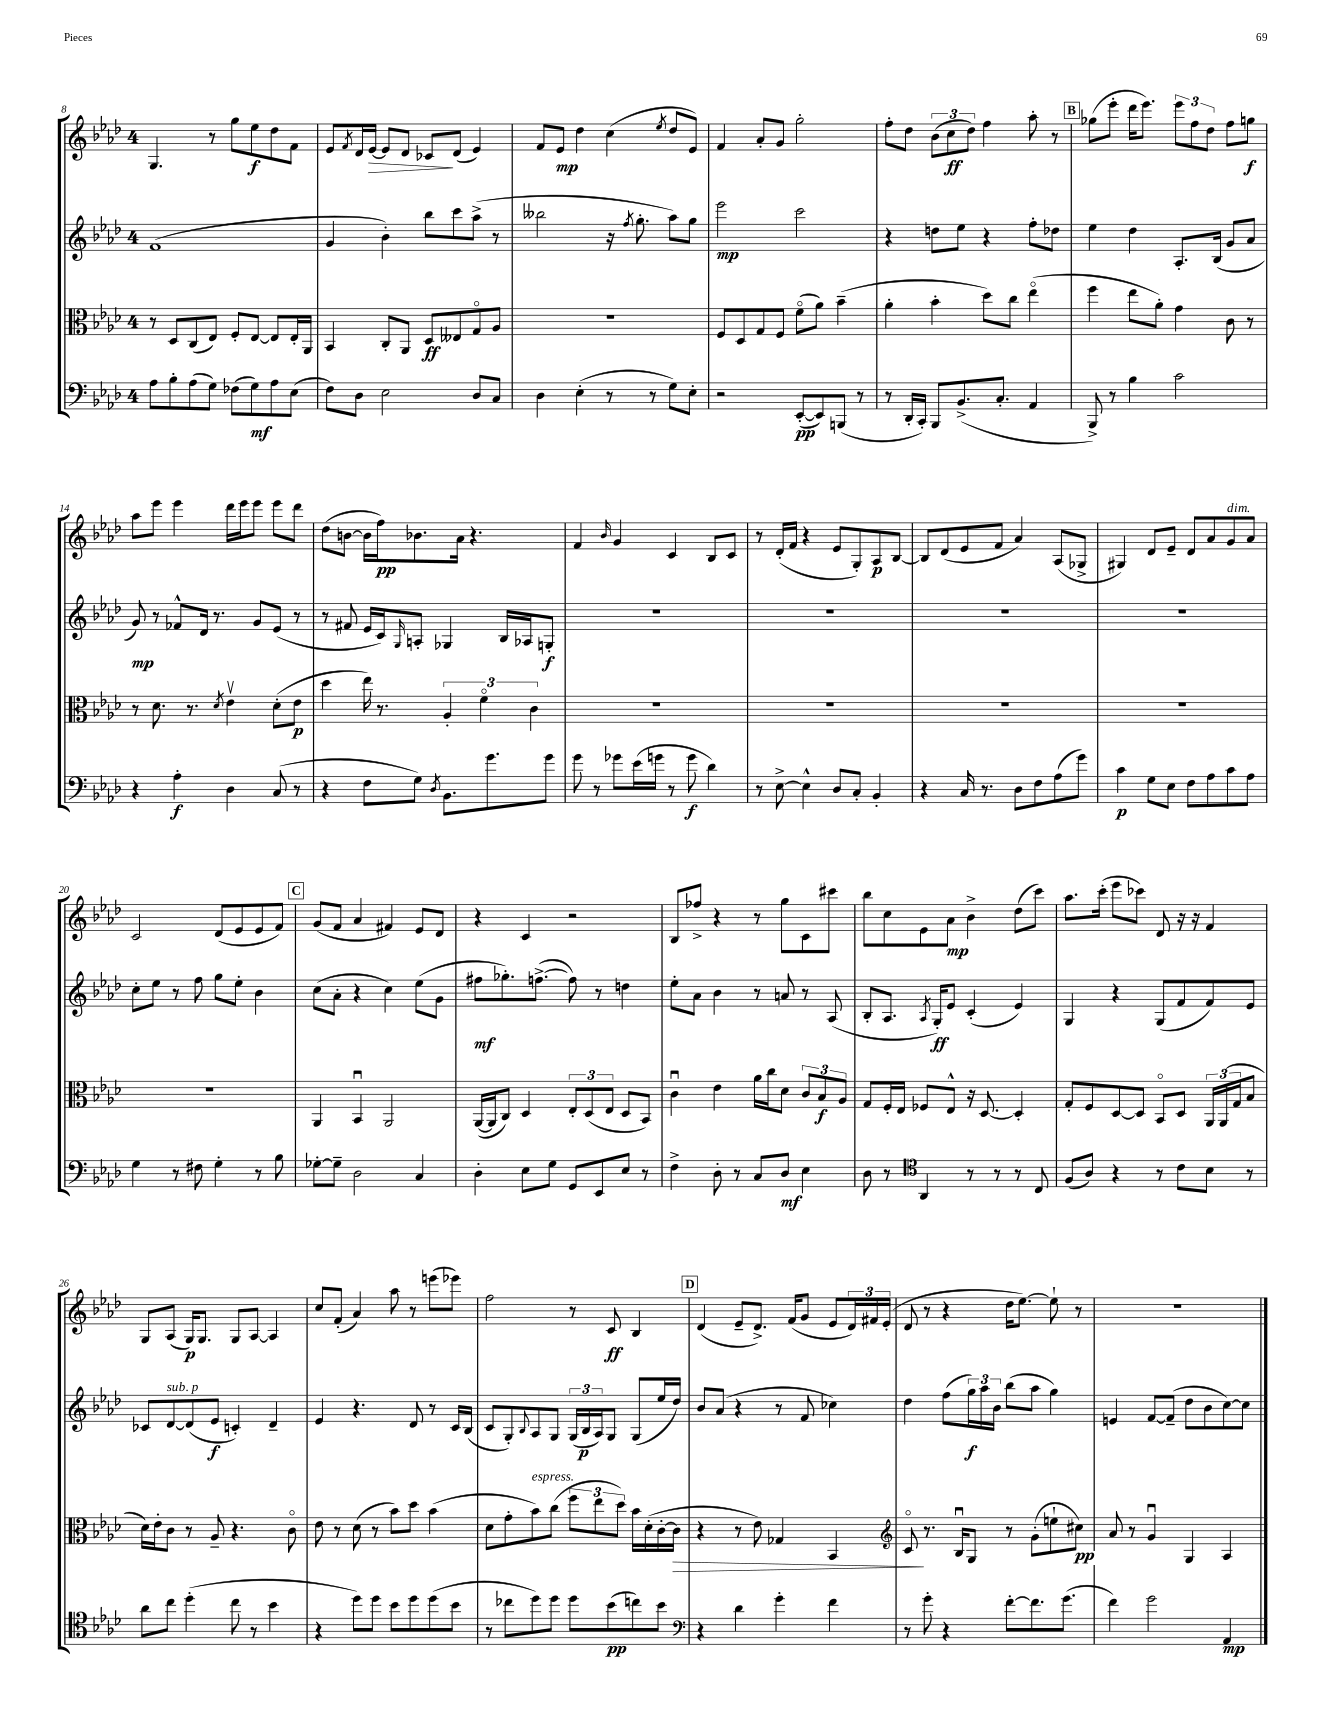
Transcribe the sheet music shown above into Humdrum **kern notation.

**kern	**kern	**kern	**kern
*staff4	*staff3	*staff2	*staff1
*clefF4	*clefC3	*clefG2	*clefG2
*k[b-e-a-d-]	*k[b-e-a-d-]	*k[b-e-a-d-]	*k[b-e-a-d-]
*M4/4	*M4/4	*M4/4	*M4/4
8A-\L	8r	(1f	4.G/
8B-'\	8D-/L	.	.
(8A-\	(8C/	.	.
8G\J)	8E-/J)	.	8r
(8F-\L	8F'/L	.	8gg\L
8G\)	[8E-/J	.	8ee-\
8A-\	8E-/]L	.	8dd-\
(8E-\J	16E-'/L	.	8f\J
.	16AA-/JJ	.	.
=	=	=	=
8F\L)	4BB-/	4g/	8e-/L
.	.	.	8qf/
8D-\J	.	.	16d-/L
.	.	.	[16e-/JJ
2E-\	8C'/L	4b-'\)	8e-/]L
.	8AA-/J	.	8d-/J
.	8D-/L	8bb-\L	8c-/L
.	8E--/	8ccc\	(8d-/J
8D-/L	8Go/	(8aa-^\J	4e-/)
8C/J	8A-/J	8r	.
=	=	=	=
4D-\	1r	2bb--\	8f/L
.	.	.	8e-/J
(4E-'\	.	.	4dd-\
8r	.	16r	(4cc\
.	.	8qff/	.
.	.	8.gg'\	.
8r	.	.	.
.	.	.	8qee-/
8G\L)	.	8aa-\L)	8dd-/L
8E-'\J	.	8gg\J	8e-/J)
=	=	=	=
2r	8F/L	2eee-\	4f/
.	8D-/	.	.
.	8G/	.	8a-'/L
.	8F/J	.	8g/J
([8EE-'/L	(8fo\L	2ccc\	2gg'\
8EE-/])	8a-\J)	.	.
(8BBB/J	(4b-~\	.	.
8r	.	.	.
=	=	=	=
8r	4a-'\	4r	8ff'\L
16DD-'/LL	.	.	8dd-\J
16CC'/JJ)	.	.	.
8BBB-/L	4b-'\	8dd\L	(12b-\L
.	.	.	12cc\
(8.BB-^/	.	8ee-\J	.
.	.	.	12dd-\J)
.	8dd-\L)	4r	4ff\
8.C'/J	.	.	.
.	8cc\J	.	.
4AA-/	(4ee-o\	8ff'\L	8aa-'\
.	.	8dd-\J	8r
=	=	=	=
8BBB-^/)	4ff\	4ee-\	(8gg-\L
8r	.	.	8eee-'\J
4B-\	8ee-\L	4dd-\	16ddd-\LK
.	.	.	8.eee-\J)
.	8a-'\J)	.	.
2c\	4g\	8.A-'/L	12eee-\L
.	.	.	12ff\
.	.	.	12dd-\J
.	.	(16B-/Jk	.
.	8c\	8g/L	8ff\L
.	8r	8a-/J	8gg\J
=	=	=	=
4r	8r	8g/)	8aa-\L
.	8.d-\	8r	8eee-\J
4A-'\	.	8f-^^/L	4eee-\
.	8.r	.	.
.	.	16d-/Jk	.
.	.	8.r	.
.	8qd-/	.	.
4D-\	4e-v\	.	16ddd-\LL
.	.	.	16eee-\J
.	.	8g/L	8eee-\J
(8C/	(8d-'\L	(8e-/J	8eee-\L
8r	8e-\J	8r	8ddd-\J
=	=	=	=
4r	4dd-\	8r	(8dd-\L
.	.	8f#/	[8b\J
8F\L	16ee-\)	16e-/LL	16b\]LL
.	8.r	16c/J)	16ff\J)
.	.	16qqG/	.
8G\J)	.	8A'/J	8.b-\
8qD-/	.	.	.
8.BB-\L	6A-'/	4G-/	.
.	.	.	16a-\Jk
.	.	.	4.r
.	6fo\	.	.
8.g\	.	.	.
.	.	16B-/LL	.
.	.	16A-/J	.
.	6c\	.	.
8g\J	.	8G'/J	.
=	=	=	=
8g\	1r	1r	4f/
8r	.	.	.
.	.	.	16qqb-/
8g-\L	.	.	4g/
(16e-\L	.	.	.
16g\JJ	.	.	.
8r	.	.	4c/
8g\	.	.	.
4d-\)	.	.	8B-/L
.	.	.	8c/J
=	=	=	=
8r	1r	1r	8r
[8E-^\	.	.	(16d-'/LL
.	.	.	16f/JJ
4E-^^\]	.	.	4r
8D-/L	.	.	8e-/L
8C'/J	.	.	8G'/)
4BB-'/	.	.	8A-/
.	.	.	[8B-/J
=	=	=	=
4r	1r	1r	8B-/]L
.	.	.	(8d-/
16C/	.	.	8e-/
8.r	.	.	.
.	.	.	8f/J
8D-\L	.	.	4a-/)
8F\	.	.	.
(8A-\	.	.	(8A-/L
8g\J)	.	.	8G-^/J
=	=	=	=
4c\	1r	1r	4G#/)
8G\L	.	.	8d-/L
8E-\J	.	.	8e-~/J
8F\L	.	.	8d-/L
8A-\	.	.	8a-/
8c\	.	.	8g/
8A-\J	.	.	8a-/J
=	=	=	=
4G\	1r	8cc'\L	2c/
.	.	8ee-\J	.
8r	.	8r	.
8F#\	.	8ff\	.
4G'\	.	8gg\L	(8d-/L
.	.	8ee-'\J	8e-/
8r	.	4b-\	8e-/
8B-\	.	.	8f/J)
=	=	=	=
[8G-'\L	4AA-/	(8cc\L	(8g/L
8G-~\]J	.	8a-'\J	8f/J
2D-\	4BB-u/	4r	4a-/
.	2AA-/	4cc\)	4f#/)
4C/	.	(8ee-\L	8e-/L
.	.	8g\J	8d-/J
=	=	=	=
4D-'\	([16AA-/LL	8ff#\L	4r
.	16AA-/]J	.	.
.	8C/J)	8.gg-'\)	.
8E-\L	4D-/	.	4c/
.	.	([8.ff^\J	.
8G\J	.	.	.
8GG/L	12E-'/L	8ff\])	2r
.	(12D-/	.	.
8EE-/	.	8r	.
.	12E-/J	.	.
8E-/J	8D-/L	4dd\	.
8r	8BB-/J)	.	.
=	=	=	=
4F^\	4cu\	8ee-'\L	8B-/L
.	.	8a-\J	8ff-^/J
8D-'\	4e-\	4b-\	4r
8r	.	.	.
8C/L	16a-\LL	8r	8r
.	16cc\J	.	.
8D-/J	8d-\J	8a/	8gg\L
4E-\	12c/L	8r	8c\
.	12B-/	.	.
.	.	(8A-/	8ccc#\J
.	12A-/J	.	.
=	=	=	=
8D-\	8G/L	8B-'/L	8bb-\L
8r	16F'/L	8.A-/J	8cc\
.	16E-/JJ	.	.
*clefC4	*	*	*
4AA-/	8F-/L	.	8e-\
.	.	8qA-/	.
.	.	16G'/LK)	.
.	8E-^^/J	8e-/J	8a-\J
8r	16r	(4c'/	4b-^\
.	[8.D-/	.	.
8r	.	.	.
8r	4D-'/]	4e-/)	(8dd-\L
8C/	.	.	8ccc\J)
=	=	=	=
(8F/L	8G'/L	4G/	8.aa-\L
8A-/J)	8F/	.	.
.	.	.	(16ccc'\Jk
4r	[8D-/	4r	8eee-\L
.	8D-/]J	.	8ccc-\J)
8r	8BB-o/L	(8G/L	8d-/
8c\L	8D-/J	8f/	16r
.	.	.	16r
8B-\J	24AA-/LL	8f/)	4f/
.	(24AA-/	.	.
.	24G/J	.	.
8r	8B-/J	8e-/J	.
=	=	=	=
8a-\L	16d-\LL)	8c-/L	8G/L
.	16e-'\J	.	.
8cc\J	8c\J	[8d-/	(8A-/J
(4dd-'\	8r	(8d-/]	16G/LK)
.	.	.	8.G/J
.	8A-~/	8e-/J	.
8cc\	4.r	4c'/)	8G/L
8r	.	.	[8A-/J
4b-\	.	4d-~/	4A-/]
.	8co\	.	.
=	=	=	=
4r	8e-\	4e-/	8cc/L
.	8r	.	(8f'/J
8dd-\L)	(8d-\	4.r	4a-/)
8dd-\J	8r	.	.
8b-\L	8b-\L)	.	8aa-\
8dd-\	8dd-\J	8d-/	8r
(8dd-\	(4b-\	8r	(8eee\L
8b-\J	.	16c/LL	8eee-\J)
.	.	(16B-/JJ	.
=	=	=	=
8r	8d-\L	8c/L	2ff\
8cc-\L	8g'\	8G'/)	.
.	.	8qqB-/	.
8dd-\)	8b-\)	8A-/	.
8dd-\J	(8cc\J	8G/J	.
8dd-\L	12ff\L	(24G/LL	8r
.	.	24B-/	.
.	12ee-\	24A-/J)	.
(8b-\	.	8G/J	8c/
.	12dd-\J)	.	.
8cc\)	16b-\LL	(8G/L	4B-/
.	(16d-'\	.	.
8b-\J	[16c'\	16ee-/L	.
.	16c\]JJ	16dd-/JJ)	.
=	=	=	=
*clefF4	*	*	*
4r	4r	8b-/L	(4d-/
.	.	(8a-/J	.
4d-\	8r	4r	8e-~/L
.	8e-\)	.	8.d-^/J)
4g'\	4G-/	8r	.
.	.	.	(16f/LK
.	.	8f/	8g/J
4f\	4BB-/	4cc-\)	8e-/L
.	.	.	24d-/L)
.	.	.	24f#/
.	.	.	(24e-'/JJ
=	=	=	=
*	*clefG2	*	*
8r	8co/	4dd-\	8d-/
8g'\	8.r	.	8r
4r	.	(8ff\L	4r
.	16B-u/LK	.	.
.	8G/J	24gg\L)	.
.	.	24aa-\	.
.	.	24b-\JJ	.
[8f'\L	8r	(8bb-\L	16dd-\LK
.	.	.	[8.ee-\J)
8.f\]	(8g'\L	8aa-\J	.
.	8ee`\	4gg\)	8ee-`\]
(8.g\J	.	.	.
.	8cc#\J)	.	8r
=	=	=	=
4f\)	8a-/	4e/	1r
.	8r	.	.
2g\	4gu/	[8f/L	.
.	.	(8f~/]J	.
.	4G/	8dd-\L	.
.	.	8b-\	.
4AA-/	4A-/	[8cc\)	.
.	.	8cc\]J	.
==	==	==	==
*-	*-	*-	*-
